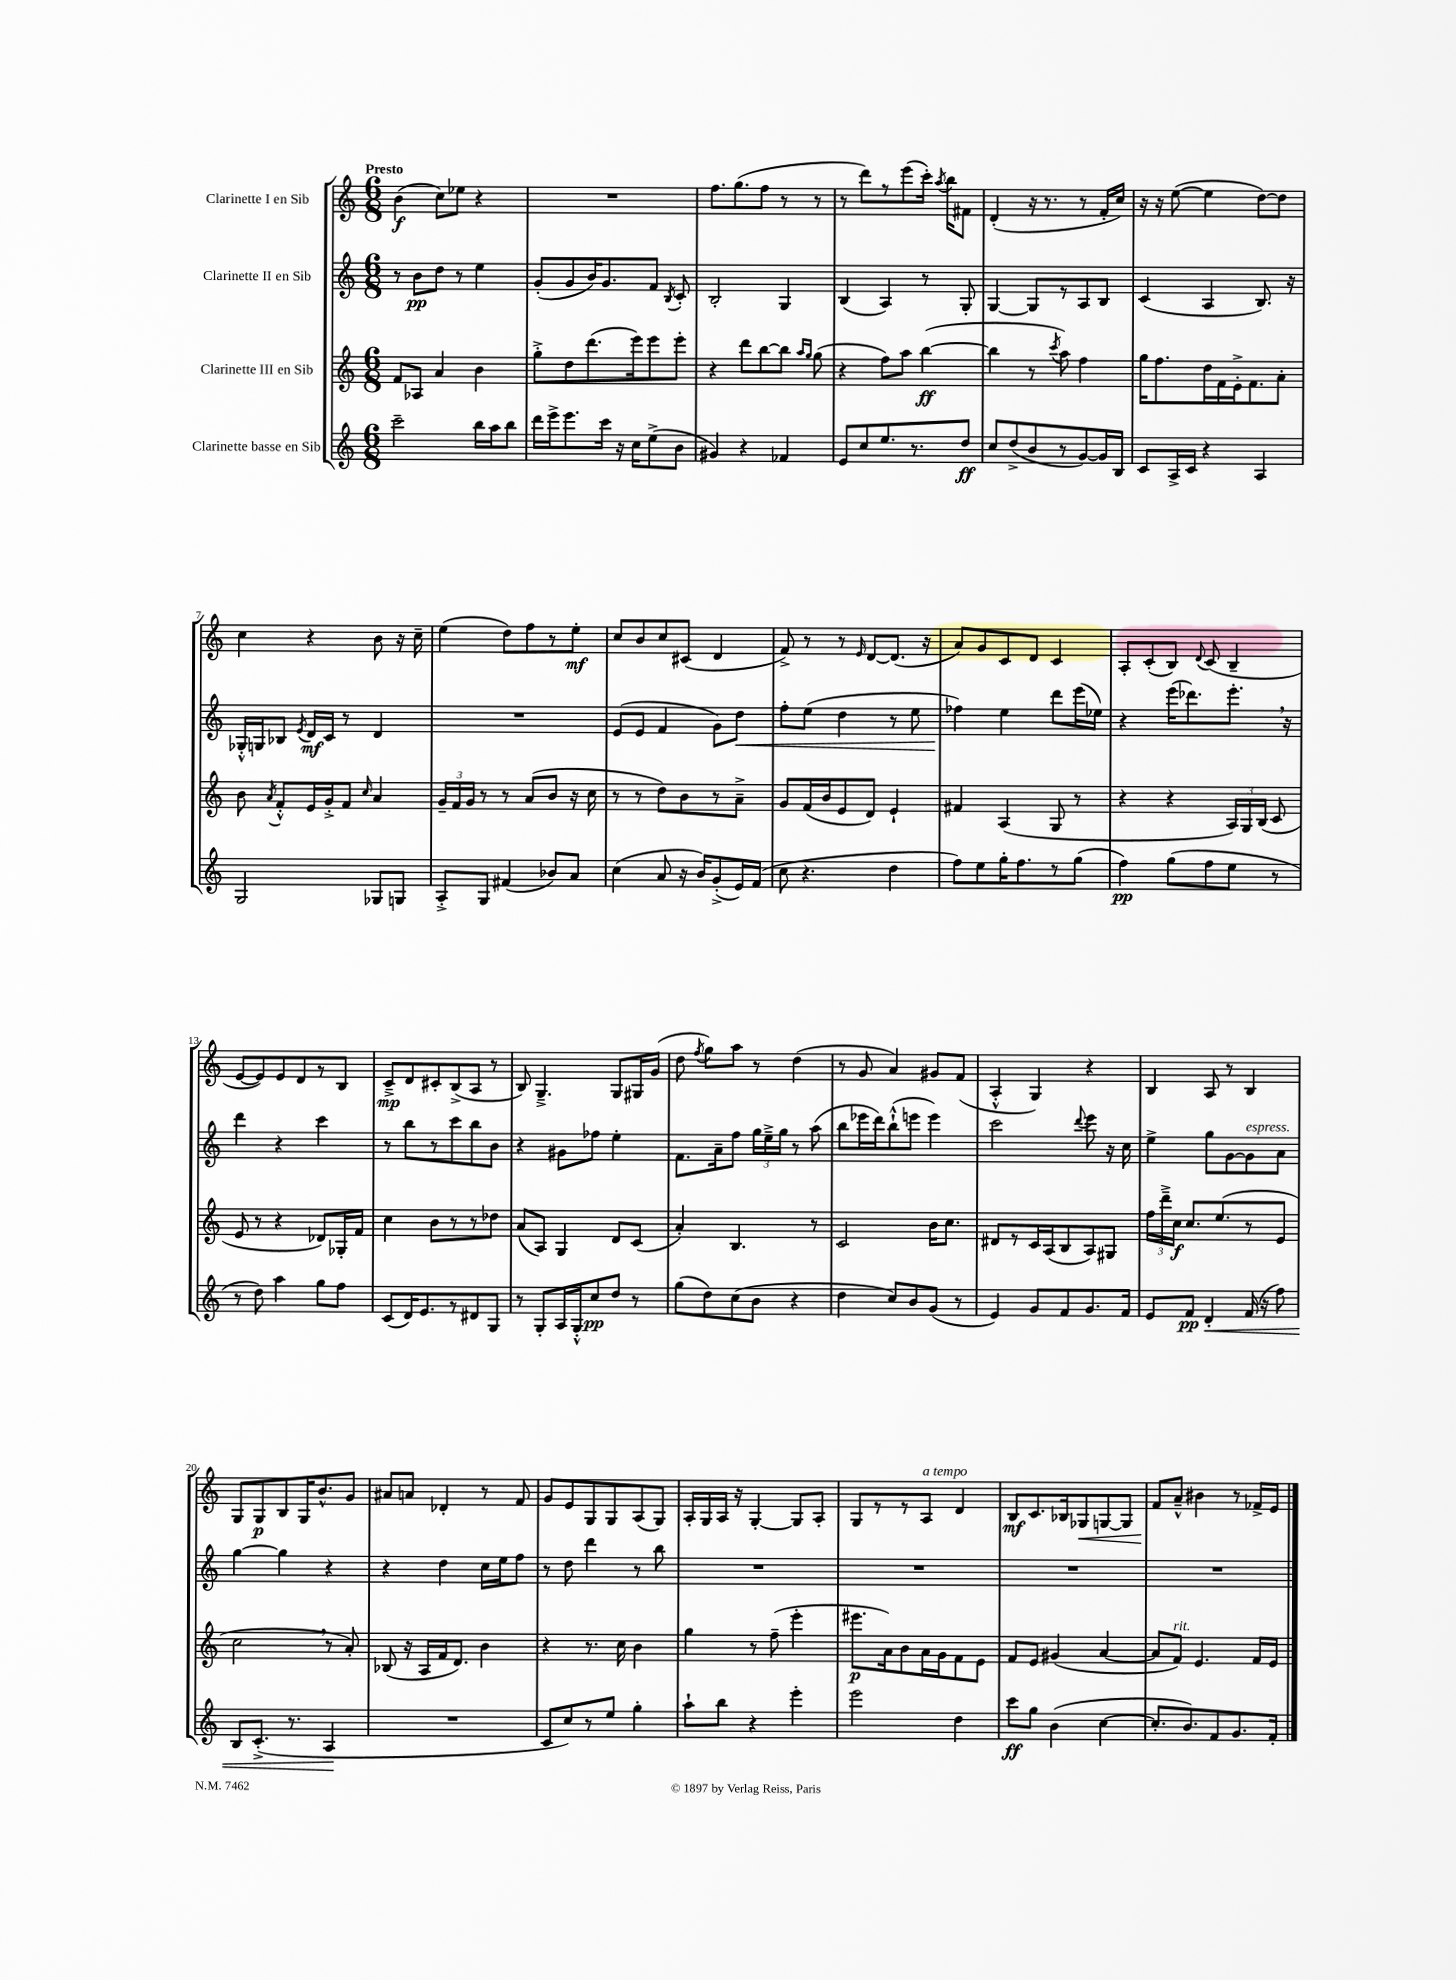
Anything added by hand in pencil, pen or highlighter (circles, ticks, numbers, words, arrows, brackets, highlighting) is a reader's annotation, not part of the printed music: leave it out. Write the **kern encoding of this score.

**kern	**dynam	**kern	**dynam	**kern	**dynam	**kern	**dynam
*part4	*part4	*part3	*part3	*part2	*part2	*part1	*part1
*staff4	*staff4	*staff3	*staff3	*staff2	*staff2	*staff1	*staff1
*I"Clarinette basse en Sib	*	*I"Clarinette III en Sib	*	*I"Clarinette II en Sib	*	*I"Clarinette I en Sib	*
*clefG2	*	*clefG2	*	*clefG2	*	*clefG2	*
*k[]	*	*k[]	*	*k[]	*	*k[]	*
*M6/8	*	*M6/8	*	*M6/8	*	*M6/8	*
=1	=1	=1	=1	=1	=1	=1	=1
!	!	!	!	!	!	!LO:TX:a:B:t=Presto	!
2ccc~\	.	8f/L	.	8r	.	(4b\	f
.	.	8A-X/J	.	8b\L	pp	.	.
.	.	4a/	.	8dd\J	.	8cc\L)	.
.	.	.	.	8r	.	8ee-X\J	.
16bb\LL	.	4b\	.	4ee\	.	4r	.
16aa\J	.	.	.	.	.	.	.
8bb\J	.	.	.	.	.	.	.
=2	=2	=2	=2	=2	=2	=2	=2
16ddd\LL	.	8gg'^\L	.	(8g'/L	.	2.r	.
16eee^\J	.	.	.	.	.	.	.
8.eee\	.	8dd\	.	8g/	.	.	.
.	.	(8.ddd\	.	16b/K)	.	.	.
16ccc\Jk	.	.	.	8.g/	.	.	.
16r	.	.	.	.	.	.	.
16cc\KL	.	16eee\k)	.	.	.	.	.
(8ee^\	.	8eee\	.	8f/J	.	.	.
.	.	.	.	8qB/	.	.	.
8b\J	.	8eee'\J	.	8c'/	.	.	.
=3	=3	=3	=3	=3	=3	=3	=3
4g#X/)	.	4r	.	2B'/	.	8.ff\L	.
.	.	.	.	.	.	(8.gg\	.
4r	.	8ddd\L	.	.	.	.	.
.	.	[8bb\	.	.	.	8ff\J	.
4f-X/	.	8bb\J]	.	4G/	.	8r	.
.	.	16qqaa/LL	.	.	.	.	.
.	.	16qqgg/JJ	.	.	.	.	.
.	.	(8gg\	.	.	.	8r	.
=4	=4	=4	=4	=4	=4	=4	=4
8e/L	.	4r	.	(4B/	.	8r	.
8cc/	.	.	.	.	.	8ddd\L)	.
8.ee/	.	8ff\L)	.	4A/)	.	8r	.
.	.	8aa\J	.	.	.	(8eee\	.
8.r	.	.	.	.	.	.	.
.	.	([4bb\	ff	8r	.	16ccc'\Jk)	.
.	.	.	.	.	.	8qaa/	.
.	.	.	.	.	.	16bb\KL	.
8dd/J	ff	.	.	8G'/	.	8f#X\J	.
=5	=5	=5	=5	=5	=5	=5	=5
8cc/L	.	4bb\]	.	[4G/	.	(4d'/	.
(8dd^/	.	.	.	.	.	.	.
8b/	.	8r	.	8G/L]	.	16r	.
.	.	.	.	.	.	8.r	.
.	.	8qccc/	.	.	.	.	.
8r	.	8aa\)	.	8r	.	.	.
[8g/)	.	4ff\	.	8A/	.	8r	.
16g/L]	.	.	.	8B/J	.	16f'/LL	.
16B/JJ	.	.	.	.	.	16cc/JJ)	.
=6	=6	=6	=6	=6	=6	=6	=6
8c/L	.	16gg\KL	.	(4c/	.	16r	.
.	.	8.ff\	.	.	.	16r	.
16A^/L	.	.	.	.	.	([8ee\	.
16c/JJ	.	.	.	.	.	.	.
4r	.	16dd\L	.	4A/	.	4ee\]	.
.	.	16f\	.	.	.	.	.
.	.	16e'^\J	.	.	.	.	.
.	.	8.f\	.	.	.	.	.
4A/	.	.	.	8.B/)	.	[8dd\L)	.
.	.	8a'\J	.	.	.	8dd\J]	.
.	.	.	.	16r	.	.	.
!!LO:LB:g=z
=7	=7	=7	=7	=7	=7	=7	=7
2G/	.	8b\	.	16G-X'^^/LL	.	4cc\	.
.	.	.	.	16Gn/J	.	.	.
.	.	8qa/	.	.	.	.	.
.	.	8f'^^/L	.	8B-X/J	.	.	.
.	.	.	.	8qe/	.	.	.
.	.	16e/L	.	16d/LL	mf	4r	.
.	.	16g'^/J	.	16c/JJ	.	.	.
.	.	8f/J	.	8r	.	.	.
.	.	16qqcc/	.	.	.	.	.
8G-X/L	.	4a/	.	4d/	.	8b\	.
8Gn/J	.	.	.	.	.	16r	.
.	.	.	.	.	.	16cc~\	.
=8	=8	=8	=8	=8	=8	=8	=8
8A'^/L	.	24g~/LL	.	2.r	.	(4ee\	.
.	.	24f/	.	.	.	.	.
.	.	24g/JJ	.	.	.	.	.
8G/J	.	8r	.	.	.	.	.
(4f#X/	.	8r	.	.	.	8dd\L)	.
.	.	(8a/L	.	.	.	8ff\	.
8b-X/L)	.	8b/J	.	.	.	8r	.
8a/J	.	16r	.	.	.	8ee'\J	mf
.	.	16cc\	.	.	.	.	.
=9	=9	=9	=9	=9	=9	=9	=9
(4cc\	.	8r	.	(8e/L	.	8cc/L	.
.	.	8r	.	8e/J	.	8b/	.
8a/	.	8dd\L)	.	4f/	.	8cc/	.
16r	.	8b\	.	.	.	(8c#X/J	.
16b/KL)	.	.	.	.	.	.	.
(8g'^/	.	8r	.	8g\L)	.	4d/	.
!	!	!	!	!	!LO:HP:b	!	!
16e/L)	.	8a~^\J	.	8dd\J	<	.	.
(16f/JJ	.	.	.	.	.	.	.
=10	=10	=10	=10	=10	=10	=10	=10
8cc\	.	8g/L	.	8ff'\L	.	8f^/)	.
4.r	.	(16f/L	.	(8ee\J	.	8r	.
.	.	16b/J	.	.	.	.	.
.	.	8e/	.	4dd\	.	8r	.
.	.	.	.	.	.	16qqe/	.
.	.	8d/J)	.	.	.	[8d/L	.
4dd\	.	4e`/	.	8r	.	(8.d/J]	.
.	.	.	.	8ee\	.	.	.
.	.	.	.	.	.	16r	.
=11	=11	=11	=11	=11	=11	=11	=11
8ff\L)	.	4f#X/	.	4ff-X\)	.	8a/L)	.
8ee\	.	.	.	.	.	8g/	.
16gg'\K	.	(4A/	.	4ee\	[	8c/	.
8.ff\	.	.	.	.	.	.	.
.	.	.	.	.	.	8d/J	.
8r	.	8G/	.	8ddd\L	.	4c/	.
(8gg\J	.	8r	.	(16eee\L	.	.	.
.	.	.	.	16ee-X\JJ)	.	.	.
=12	=12	=12	=12	=12	=12	=12	=12
4ff\)	pp	4r	.	4r	.	8A'/L	.
.	.	.	.	.	.	(8c'/	.
(8gg\L	.	4r	.	(16eee\KL	.	8B/J)	.
.	.	.	.	8.ddd-X\)	.	.	.
.	.	.	.	.	.	8qqd/	.
8ff\	.	.	.	.	.	(8c/	.
8ee\J	.	24A/LL)	.	8.eee',\J	.	4B~/	.
.	.	24G/	.	.	.	.	.
.	.	(24B/JJ	.	.	.	.	.
8r	.	8c/	.	.	.	.	.
.	.	.	.	16r	.	.	.
!!LO:LB:g=z
=13	=13	=13	=13	=13	=13	=13	=13
8r	.	8e/	.	4ddd\	.	[8e/L	.
8dd\)	.	8r	.	.	.	8e/])	.
4aa\	.	4r	.	4r	.	8e/	.
.	.	.	.	.	.	8d/	.
8gg\L	.	8d-X/L)	.	4ccc\	.	8r	.
8ff\J	.	16G-X'/L	.	.	.	8B/J	.
.	.	16f/JJ	.	.	.	.	.
=14	=14	=14	=14	=14	=14	=14	=14
(8c/L	.	4cc\	.	8r	.	8c~^/L	mp
16d/K)	.	.	.	8bb\L	.	8d/	.
8.e/	.	.	.	.	.	.	.
.	.	8b\L	.	8r	.	8c#X'/	.
8r	.	8r	.	8ccc\	.	(8B^/	.
8d#X/	.	8r	.	8bb\	.	8A/J	.
8G/J	.	8dd-X\J	.	8b\J	.	8r	.
=15	=15	=15	=15	=15	=15	=15	=15
8r	.	(8a/L	.	4r	.	8B/)	.
8G'/L	.	8A/J)	.	.	.	4.G~^/	.
16A/L	.	4G/	.	8g#X\L	.	.	.
16G'^^/J	.	.	.	.	.	.	.
8cc/	pp	.	.	8ff-X\J	.	.	.
8dd/J	.	8d/L	.	4ee'\	.	8G/L	.
8r	.	(8c/J	.	.	.	16G#X/L	.
.	.	.	.	.	.	(16g/JJ	.
=16	=16	=16	=16	=16	=16	=16	=16
(8gg\L	.	4a'/)	.	8.f\L	.	8dd\	.
.	.	.	.	.	.	8qff/	.
8dd\)	.	.	.	.	.	8gg\L)	.
.	.	.	.	16a~\k	.	.	.
(8cc\	.	4.B/	.	8ff\J	.	8aa\J	.
8b\J	.	.	.	24gg\LL	.	8r	.
.	.	.	.	24ee~^\	.	.	.
.	.	.	.	24gg\JJ	.	.	.
4r	.	.	.	8r	.	(4dd\	.
.	.	8r	.	(8aa\	.	.	.
=17	=17	=17	=17	=17	=17	=17	=17
4dd\	.	2c/	.	8bb\L	.	8r	.
.	.	.	.	16eee-X\L	.	8g/	.
.	.	.	.	16ddd\J)	.	.	.
8cc/L)	.	.	.	(8bb`^^\	.	4a/)	.
8b/	.	.	.	8eeen\J	.	.	.
(8g/J	.	16b\KL	.	4eee\)	.	8g#X/L	.
.	.	8.cc\J	.	.	.	.	.
8r	.	.	.	.	.	(8f/J	.
=18	=18	=18	=18	=18	=18	=18	=18
4e/)	.	8d#X/L	.	2ccc\	.	4A'^^/	.
.	.	8r	.	.	.	.	.
8g/L	.	16c/L	.	.	.	4G/)	.
.	.	(16A/J	.	.	.	.	.
8f/	.	8B/	.	.	.	.	.
.	.	.	.	8qqddd/	.	.	.
8.g/	.	8A/)	.	8eee\	.	4r	.
.	.	8G#X/J	.	16r	.	.	.
16f/Jk	.	.	.	16cc\	.	.	.
=19	=19	=19	=19	=19	=19	=19	=19
8e/L	.	24ff\LL	.	4ee^\	.	4B/	.
.	.	24ddd~^\	.	.	.	.	.
.	.	24cc\JJ	f	.	.	.	.
8f/J	pp	8.cc/L	.	.	.	.	.
!	!LO:HP:b	!	!	!	!	!	!
4d'/	<	.	.	8gg\L	.	8A/	.
.	.	(8.ee/	.	.	.	.	.
.	.	.	.	[8g\	.	8r	.
!	!	!	!	!LO:TX:a:i:t=espress.	!	!	!
(16f/	.	8r	.	8g\]	.	4B/	.
16r	.	.	.	.	.	.	.
8ff\)	.	8e/J	.	8a\J	.	.	.
!!LO:LB:g=z
=20	=20	=20	=20	=20	=20	=20	=20
8B/L	.	2cc,\	.	[4gg\	.	8G/L	.
(8.c'^/J	.	.	.	.	.	8G/	p
.	.	.	.	4gg\]	.	8B/	.
8.r	.	.	.	.	.	.	.
.	.	.	.	.	.	16G/K	.
.	.	.	.	.	.	8.b^^/	.
4A/	.	8r	.	4r	.	.	.
.	.	8a'/)	.	.	.	8g/J	.
.	[	.	.	.	.	.	.
=21	=21	=21	=21	=21	=21	=21	=21
2.r	.	(8B-X/	.	4r	.	8a#X/L	.
.	.	16r	.	.	.	8an/J	.
.	.	16A/LL	.	.	.	.	.
.	.	16f/J	.	4dd\	.	4d-X'/	.
.	.	8.d/J)	.	.	.	.	.
.	.	4b\	.	16cc\LL	.	8r	.
.	.	.	.	16ee\J	.	.	.
.	.	.	.	8ff\J	.	8f/	.
=22	=22	=22	=22	=22	=22	=22	=22
8c/L	.	4r	.	8r	.	8g/L	.
8cc/)	.	.	.	8dd\	.	8e/	.
8r	.	8.r	.	4ddd\	.	8G/	.
8ee/J	.	.	.	.	.	8G/	.
.	.	16cc\	.	.	.	.	.
4gg'\	.	4b\	.	8r	.	(8A/	.
.	.	.	.	8bb\	.	8G/J)	.
=23	=23	=23	=23	=23	=23	=23	=23
8aa`\L	.	4gg\	.	2.r	.	16A'/LL	.
.	.	.	.	.	.	16G/	.
8bb\J	.	.	.	.	.	16A/JJ	.
.	.	.	.	.	.	16r	.
4r	.	8r	.	.	.	[4G'/	.
.	.	(8ff~\	.	.	.	.	.
4eee'\	.	4eee'\	.	.	.	8G/L]	.
.	.	.	.	.	.	8A'/J	.
=24	=24	=24	=24	=24	=24	=24	=24
2eee\	.	8.eee#X\L	p	2.r	.	8G/L	.
.	.	.	.	.	.	8r	.
.	.	16a\k)	.	.	.	.	.
.	.	8b\	.	.	.	8r	.
!	!	!	!	!	!	!LO:TX:a:i:t=a tempo	!
.	.	16a\L	.	.	.	8A/J	.
.	.	16g\J	.	.	.	.	.
4dd\	.	8f\	.	.	.	4d/	.
.	.	8e\J	.	.	.	.	.
=25	=25	=25	=25	=25	=25	=25	=25
8ccc\L	ff	8f/L	.	2.r	.	8B/L	mf
8gg\J	.	8e/J	.	.	.	8.c/	.
(4b\	.	(4g#X/	.	.	.	.	.
.	.	.	.	.	.	16B-X/k	.
!	!	!	!	!	!	!	!LO:HP:b
.	.	.	.	.	.	8G-X/	<
[4cc\	.	[4a/	.	.	.	[8Gn/	.
.	.	.	.	.	.	8G/J]	.
=26	=26	=26	=26	=26	=26	=26	=26
8.cc'/L]	.	8a/L]	.	2.r	.	8f/L	.
!	!	!LO:TX:a:i:t=rit.	!	!	!	!	!
.	.	8f/J)	.	.	.	8a~^^/J	[
8.b/)	.	.	.	.	.	.	.
.	.	4.e/	.	.	.	4b#X\	.
8f/	.	.	.	.	.	.	.
8.g/	.	.	.	.	.	8r	.
.	.	16f/LL	.	.	.	16f-X^/LL	.
16f'/Jk	.	16e/JJ	.	.	.	16e/JJ	.
==	==	==	==	==	==	==	==
*-	*-	*-	*-	*-	*-	*-	*-
